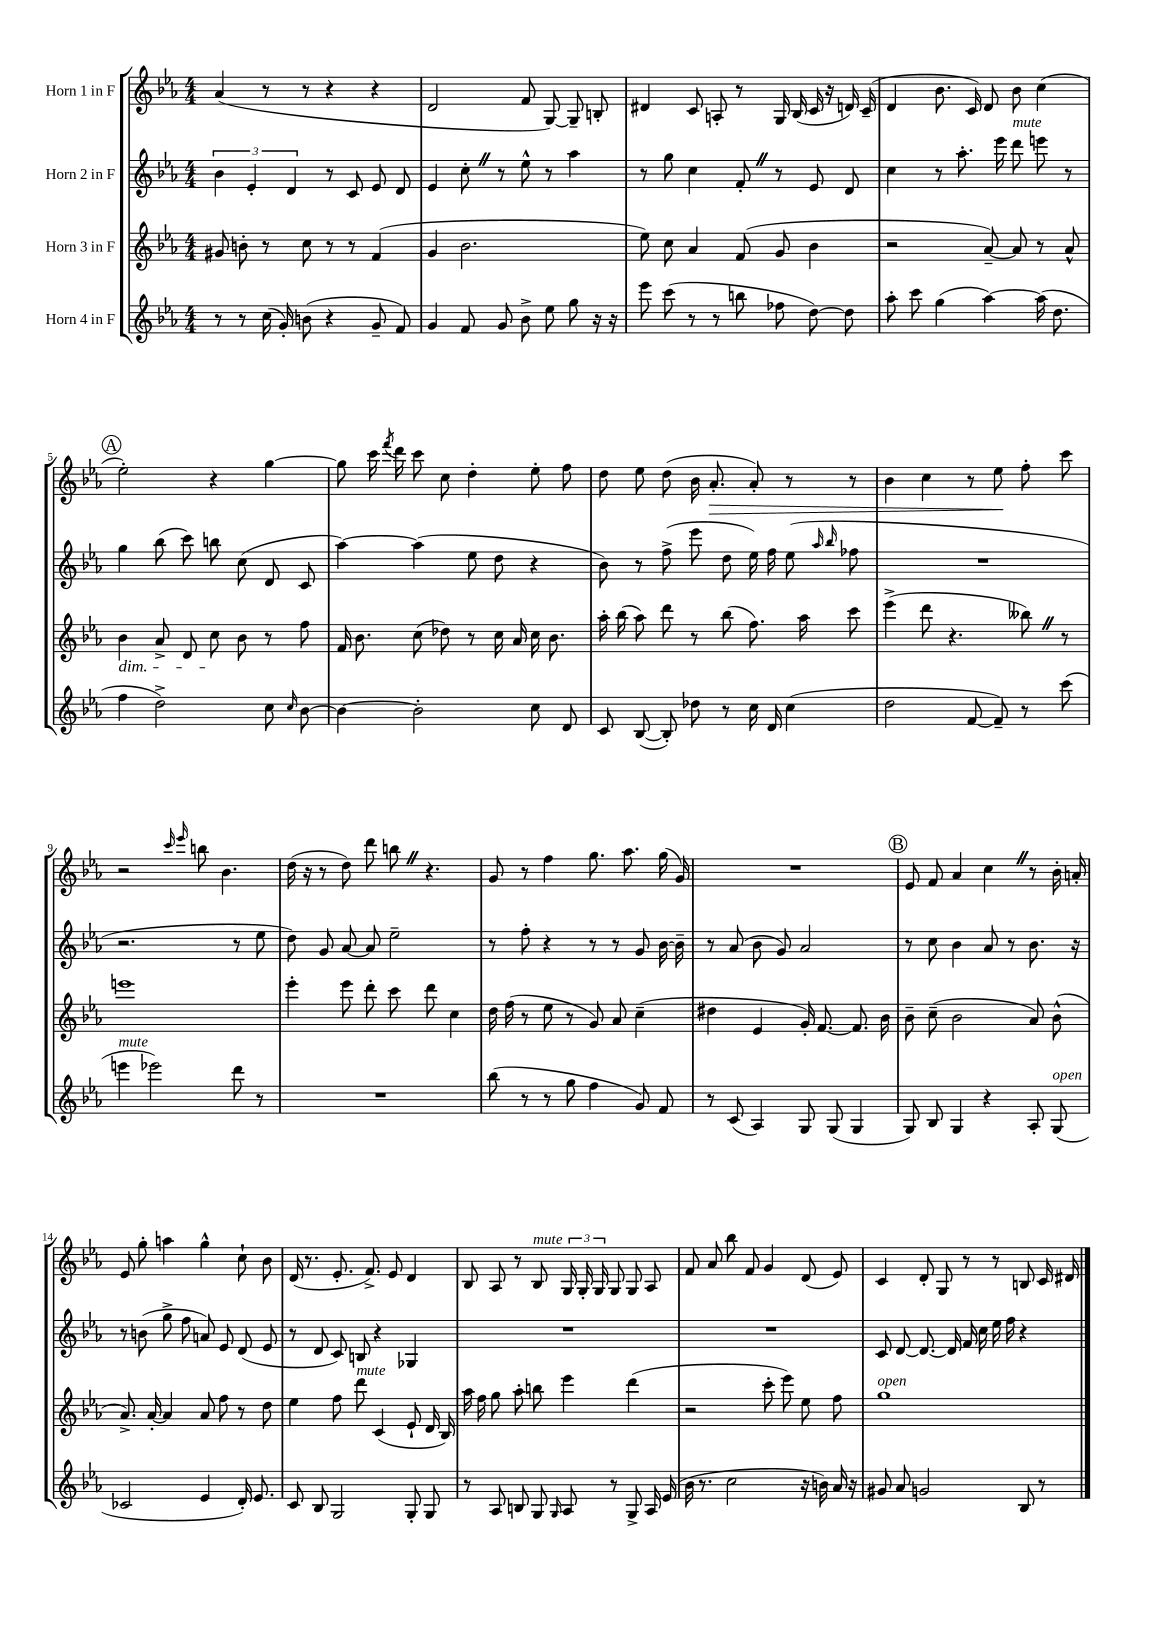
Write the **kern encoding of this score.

**kern	**kern	**kern	**kern	**dynam
*part4	*part3	*part2	*part1	*part1
*staff4	*staff3	*staff2	*staff1	*staff1
*I"Horn 4 in F	*I"Horn 3 in F	*I"Horn 2 in F	*I"Horn 1 in F	*
*clefG2	*clefG2	*clefG2	*clefG2	*
*k[b-e-a-]	*k[b-e-a-]	*k[b-e-a-]	*k[b-e-a-]	*
*M4/4	*M4/4	*M4/4	*M4/4	*
=1	=1	=1	=1	=1
8r	8g#X/	6b-\	(4a-/	.
8r	8bn'\	.	.	.
.	.	6e-'/	.	.
(16cc\	8r	.	8r	.
16g'/)	.	.	.	.
.	.	6d/	.	.
(8bn\	8cc\	.	8r	.
4r	8r	8r	4r	.
.	8r	8c/	.	.
8g~/	(4f/	8e-/	4r	.
8f/)	.	8d/	.	.
=2	=2	=2	=2	=2
4g/	4g/	4e-/	2d/	.
8f/	2.b-\	8cc'Z\	.	.
8g/	.	8r	.	.
8b-^\	.	8ee-^^\	8f/	.
8ee-\	.	8r	[8G/)	.
8gg\	.	4aa-\	8G~/]	.
16r	.	.	8Bn'/	.
16r	.	.	.	.
=3	=3	=3	=3	=3
8eee-\	8ee-\)	8r	4d#X/	.
(8ccc\	8cc\	8gg\	.	.
8r	4a-/	4cc\	8c/	.
8r	.	.	8An'/	.
8bbn\	(8f/	8f'Z/	8r	.
8ff-X\	8g/	8r	16G/	.
.	.	.	(16B-/	.
[8dd\)	4b-\	8e-/	16c/	.
.	.	.	16r	.
8dd\]	.	8d/	16dn/)	.
.	.	.	(16c~/	.
=4	=4	=4	=4	=4
8aa-'\	2r	4cc\	4d/	.
8ccc\	.	.	.	.
(4gg\	.	8r	8.b-\	.
.	.	8.aa-'\	.	.
.	.	.	16c/)	.
[4aa-\)	[8a-~/)	.	8d/	.
.	.	16eee-\	.	.
!	!	!LO:TX:a:i:t=mute	!	!
.	8a-/]	8ddd\	8b-\	.
(16aa-\]	8r	8eeen\	(4cc\	.
8.dd\	.	.	.	.
.	8a-^^/	8r	.	.
!!LO:LB:g=z
!!LO:REH:place=s1:t=A
=5	=5	=5	=5	=5
!	!LO:TX:b:i:t=dim.	!	!	!
4ff\	4b-\	4gg\	2ee-'\)	.
2dd^\)	8a-^/	(8bb-\	.	.
.	8d/	8ccc\)	.	.
.	8cc\	8bbn\	4r	.
.	8b-\	(8cc\	.	.
8cc\	8r	8d/	[4gg\	.
16qqcc/	.	.	.	.
[8b-\	8ff\	8c/	.	.
=6	=6	=6	=6	=6
4b-\_	16f/	[4aa-\)	8gg\]	.
.	8.b-\	.	.	.
.	.	.	16ccc\	.
.	.	.	8qfff/	.
.	.	.	16ddd\	.
2b-'\]	(8cc\	(4aa-\]	8ccc\	.
.	8dd-X\)	.	8cc\	.
.	8r	8ee-\	4dd'\	.
.	16cc\	8dd\	.	.
.	16a-/	.	.	.
8cc\	16cc\	4r	8ee-'\	.
.	8.b-\	.	.	.
8d/	.	.	8ff\	.
=7	=7	=7	=7	=7
8c/	16aa-'\	8b-\)	8dd\	.
.	(16bb-\	.	.	.
([8B-/	8aa-\)	8r	8ee-\	.
8B-'/])	8ddd\	(8ff^\	(8dd\	.
8dd-X\	8r	8eee-\	16b-\	.
!	!	!	!	!LO:HP:b
.	.	.	8.a-'/	>
8r	(8bb-\	8dd\	.	.
16cc\	8.ff\)	16ee-\)	8a-'/)	.
16d/	.	16ff\	.	.
(4cc\	.	(8ee-\	8r	.
.	16aa-\	.	.	.
.	.	16qqaa-/	.	.
.	.	16qqbb-/	.	.
.	8ccc\	8ff-X\	8r	.
=8	=8	=8	=8	=8
2dd\	(4eee-^\	1r	4b-\	.
.	8ddd\	.	4cc\	.
.	4.r	.	.	.
[8f/	.	.	8r	.
8f~/])	.	.	8ee-\	.
8r	8bb--XZ\)	.	8ff'\	]
(8ccc\	8r	.	8ccc\	.
!!LO:LB:g=z
=9	=9	=9	=9	=9
!LO:TX:a:i:t=mute	!	!	!	!
4eeen\	1eeen	2.r	2r	.
2eee-X\)	.	.	.	.
.	.	.	16qqccc/	.
.	.	.	16qqeee-/	.
.	.	.	8bbn\	.
.	.	.	4.b-\	.
8ddd\	.	8r	.	.
8r	.	8ee-\	.	.
=10	=10	=10	=10	=10
1r	4eee-'\	8dd\)	(16dd\	.
.	.	.	16r	.
.	.	8g/	8r	.
.	8eee-\	[8a-/	8dd\)	.
.	8ddd'\	8a-/]	8ddd\	.
.	8ccc\	2ee-~\	8bbnZ\	.
.	8ddd\	.	4.r	.
.	4cc\	.	.	.
=11	=11	=11	=11	=11
(8bb-\	16dd\	8r	8g/	.
.	(16ff\	.	.	.
8r	8r	8ff'\	8r	.
8r	8ee-\	4r	4ff\	.
8gg\	8r	.	.	.
4ff\	8g/)	8r	8.gg\	.
.	8a-/	8r	.	.
.	.	.	8.aa-\	.
8g/)	(4cc~\	8g/	.	.
8f/	.	[16b-\	(16gg\	.
.	.	16b-~\]	16g/)	.
=12	=12	=12	=12	=12
8r	4dd#X\	8r	1r	.
(8c/	.	(8a-/	.	.
4A-/)	4e-/	8b-\	.	.
.	.	8g/)	.	.
8G/	16g'/)	2a-/	.	.
.	[8.f/	.	.	.
(8G/	.	.	.	.
4G/	8.f/]	.	.	.
.	16b-\	.	.	.
!!LO:REH:place=s1:t=B
=13	=13	=13	=13	=13
8G/)	8b-~\	8r	8e-/	.
8B-/	(8cc~\	8cc\	8f/	.
4G/	2b-\	4b-\	4a-/	.
4r	.	8a-/	4ccZ\	.
.	.	8r	.	.
8A-'/	8a-/)	8.b-\	8r	.
!LO:TX:a:i:t=open	!	!	!	!
(8G/	(8b-^^\	.	16b-'\	.
.	.	16r	16an'/	.
!!LO:LB:g=z
=14	=14	=14	=14	=14
2c-X/	8.a-^/)	8r	8e-/	.
.	.	(8bn\	8gg'\	.
.	[16a-'/	.	.	.
.	4a-/]	8gg^\	4aan\	.
.	.	8ff\	.	.
4e-/	8a-/	8an/)	4gg^^\	.
.	8ff\	8e-/	.	.
16d'/)	8r	(8d/	8cc`\	.
8.e-/	.	.	.	.
.	8dd\	8e-/	8b-\	.
=15	=15	=15	=15	=15
8c/	4ee-\	8r	(16d/	.
.	.	.	8.r	.
8B-/	.	8d/	.	.
2G/	8ff\	8c/)	8.e-'/	.
!	!LO:TX:a:i:t=mute	!	!	!
.	8ddd\	8Bn/	.	.
.	.	.	8.f^/)	.
.	(4c/	4r	.	.
.	.	.	8e-/	.
8G'/	8e-`/	4G-X/	4d/	.
8G/	16d/	.	.	.
.	16B-/)	.	.	.
=16	=16	=16	=16	=16
8r	16aa-\	1r	8B-/	.
.	16ff\	.	.	.
8A-/	8gg\	.	8A-/	.
8Bn/	8aa-'\	.	8r	.
!	!	!	!LO:TX:a:i:t=mute	!
8G/	8bbn\	.	8B-/	.
16qqG/	.	.	.	.
8A-/	4eee-\	.	24G/	.
.	.	.	24G'/	.
.	.	.	24G/	.
8r	.	.	8G/	.
8G^/	(4ddd\	.	8G/	.
16A-/	.	.	8A-/	.
(16e-/	.	.	.	.
=17	=17	=17	=17	=17
16b-\	2r	1r	8f/	.
8.r	.	.	.	.
.	.	.	8a-/	.
2cc\	.	.	8bb-\	.
.	.	.	8f/	.
.	8ccc'\	.	4g/	.
.	8eee-\)	.	.	.
16r	8ee-\	.	(8d/	.
16bn\)	.	.	.	.
16a-/	8ff\	.	8e-/)	.
16r	.	.	.	.
=18	=18	=18	=18	=18
!	!LO:TX:a:i:t=open	!	!	!
8g#X/	1gg	8c/	4c/	.
8a-/	.	[8d/	.	.
2gn/	.	8.d/_	8d'/	.
.	.	.	8G/	.
.	.	16d/]	.	.
.	.	16f/	8r	.
.	.	16cc\	.	.
.	.	16ee-\	8r	.
.	.	16ff\	.	.
8B-/	.	4r	8Bn/	.
8r	.	.	16c/	.
.	.	.	16d#X/	.
==	==	==	==	==
*-	*-	*-	*-	*-
